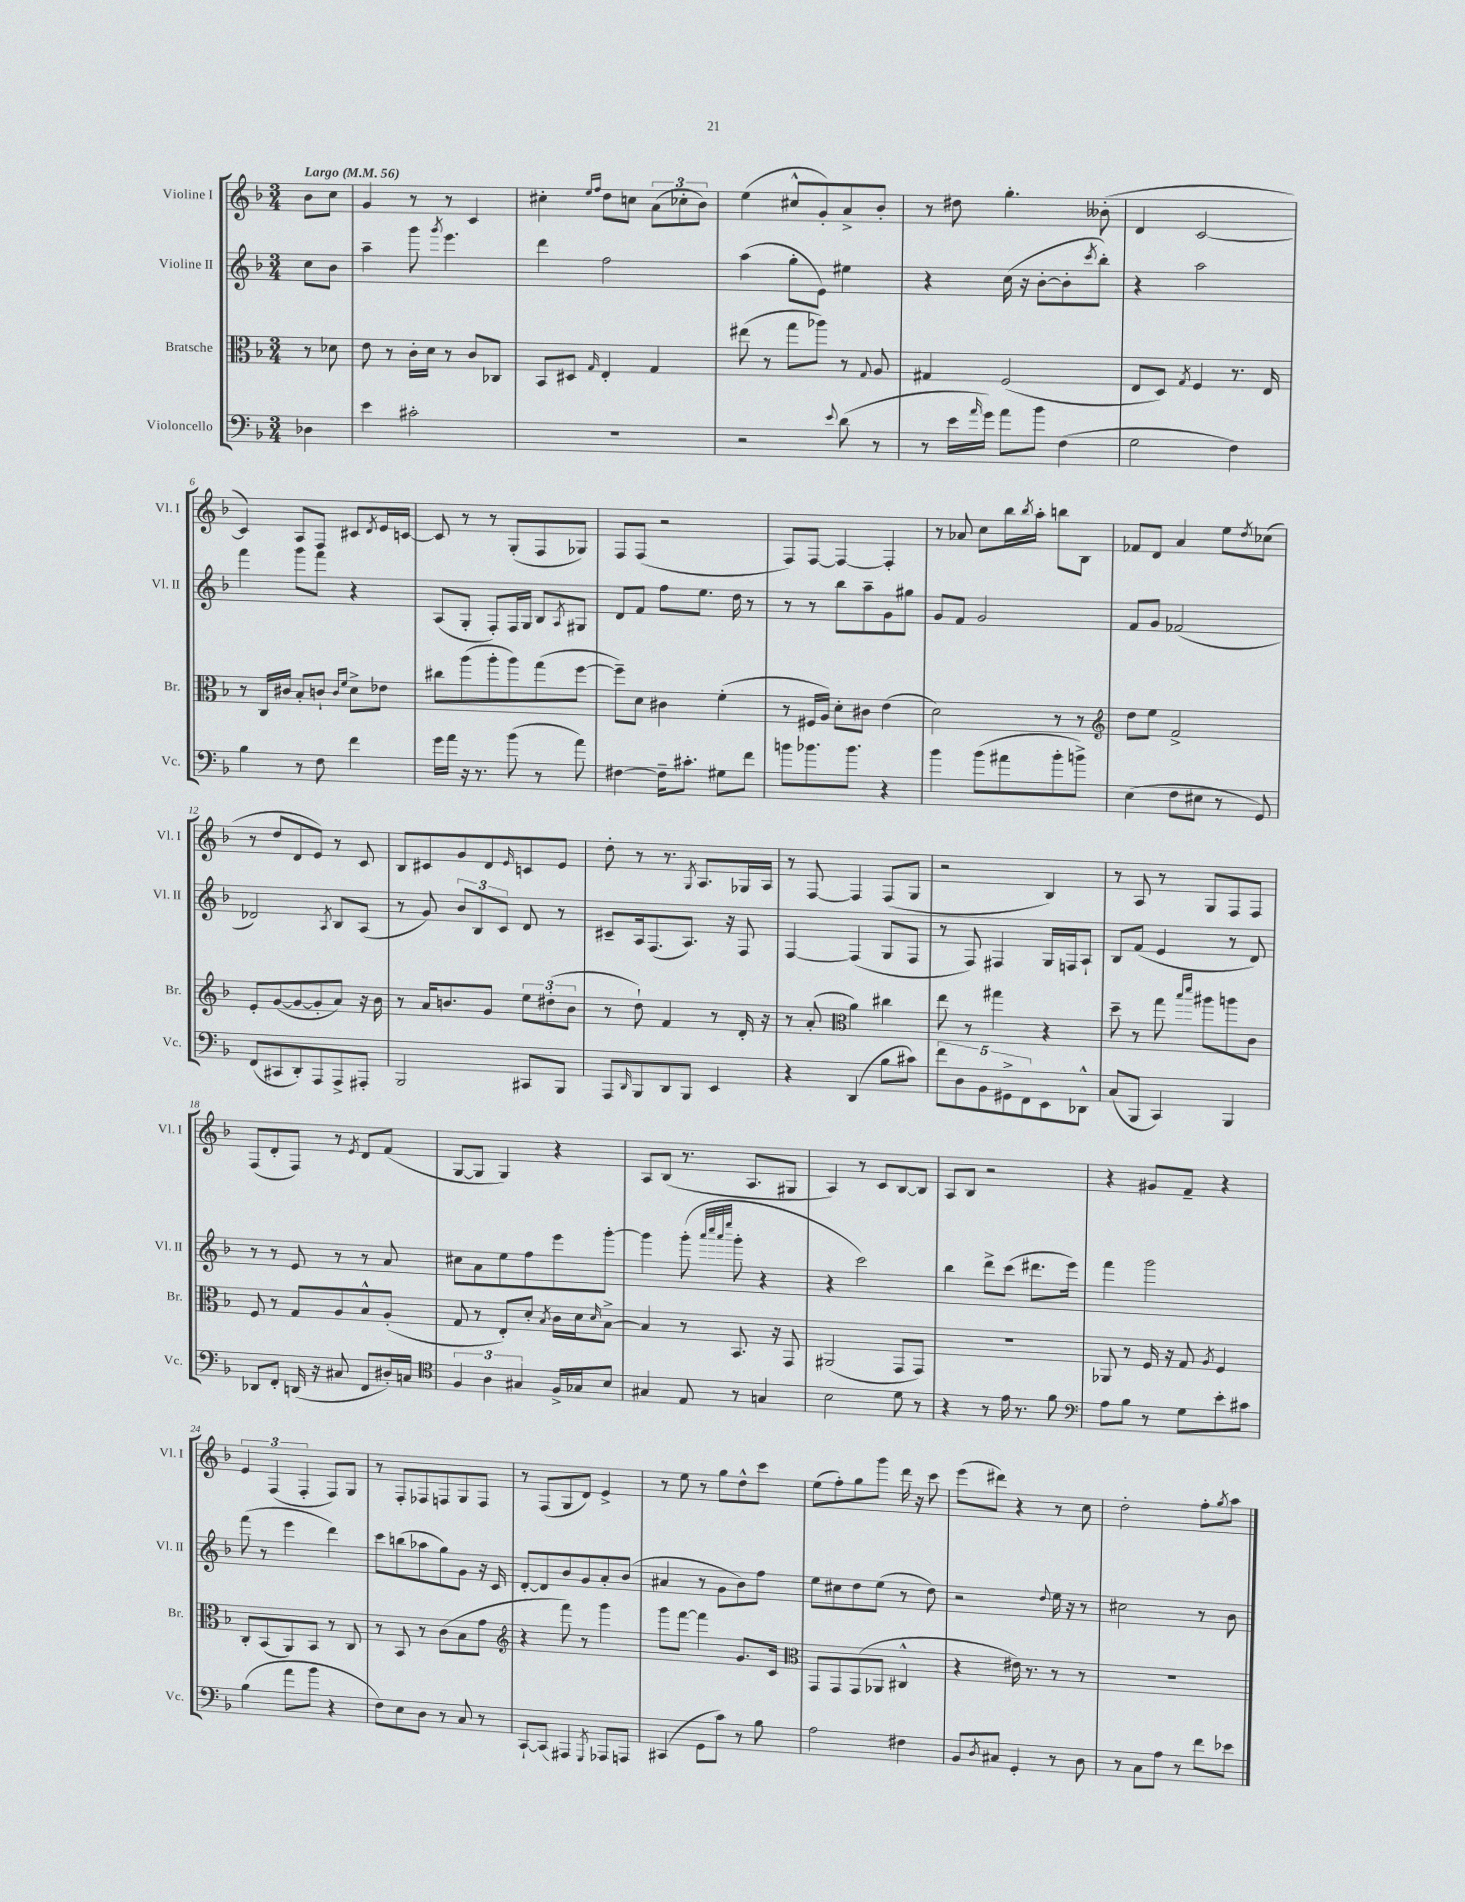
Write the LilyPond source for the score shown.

<<
\new StaffGroup <<
\new Staff = "s0" \with { instrumentName = "Violine I" shortInstrumentName = "Vl. I" } {
    \clef treble \key f \major \numericTimeSignature \time 3/4 \partial 4 \tempo "Largo" 4 = 56
    bes'8 c''8 |
    g'4 r8 r8 c'4 |
    cis''4-. \grace { e''16 f''16 } d''8 c''8 \tuplet 3/2 { a'8( ces''8-. bes'8) } |
    e''4( cis''8-^ g'8-.) a'8-> bes'8-. |
    r8 dis''8 g''4.-. beses'8-.( |
    d'4 c'2~ |
    c'4) a8 f8 cis'8 \acciaccatura { d'8 } e'16 c'16~ |
    c'8 r8 r8 g8-.( f8 ges8) |
    f8 f8( r2 |
    f8) f8~ f4~ f4-. |
    r8 aes'8 c''8 bes''16 \acciaccatura { bes''8 } a''16-. b''8 bes8 |
    fes'8 d'8 a'4 e''8 \acciaccatura { d''8 } ces''8( |
    r8 d''8 d'8 e'8) r8 c'8 |
    bes8 cis'8 g'8 d'8 \grace { e'16 } c'8 e'8 |
    d''8-. r8 r8. \acciaccatura { g8 } a8. ges16 a16 |
    r8 f8~ f4 f8( g8 |
    r2 bes4) |
    r8 a8 r8 g8 f8 f8 |
    f8( d'8-. f8) r8 \acciaccatura { e'8 } d'8 f'8( |
    g8~ g8 g4) r4 |
    a8 bes8( r8. a8. gis8 |
    a4) r8 c'8 bes8~ bes8 |
    a8 bes8 r2 |
    r4 gis'8 f'8-- r4 |
    \tuplet 3/2 { e'4 f4( f4-. } f8) g8 |
    r8 f8-. fes8 f8 g8 f8 |
    r8 f8( g8 d'8) e'4-> |
    r8 e''8 r8 g''8 d''8-^ c'''8 |
    e''8( f''8-.) g''8 g'''8 d'''16 r16 c'''8 |
    e'''8( dis'''8) r4 r8 c''8 |
    d''2-. f''8-. \acciaccatura { g''8 } a''8 \bar "|." |
}
\new Staff = "s1" \with { instrumentName = "Violine II" shortInstrumentName = "Vl. II" } {
    \clef treble \key f \major \numericTimeSignature \time 3/4 \partial 4
    c''8 bes'8 |
    a''4-- g'''8 \acciaccatura { g'''8 } e'''4. |
    d'''4 f''2 |
    a''4( g''8-. e'8) eis''4 |
    r4 c''16( r16 bes'8~-. bes'8-. \acciaccatura { c'''8 } bes''8-.) |
    r4 a''2 |
    f'''4 g'''8 f'''8 r4 |
    a8( g8-. f8-.) f16 g16 bes8 \acciaccatura { a8 } gis8 |
    d'8 f'8 f''8 e''8. d''16 r8 |
    r8 r8 bes''8 a''8-- g'8 gis''8 |
    g'8 f'8 g'2 |
    f'8 g'8 fes'2( |
    des'2) \acciaccatura { a8 } bes8 a8( |
    r8 g'8) \tuplet 3/2 { bes'8 bes8 c'8 } d'8 r8 |
    cis'8-- a16 f8.( a8.) r16 f8 |
    f4~ f4( g8 f8 |
    r8 f8) fis4 g16 f16 a8-! |
    bes8 f'8( e'4 r8 d'8) |
    r8 r8 e'8 r8 r8 a'8 |
    cis''8 a'8 e''8 f''8 e'''8 g'''8~-. |
    g'''4 g'''8-.( \grace { a'''32 c''''32 a'''32 e''''32 } g'''8-. r4 |
    r4 c'''2) |
    bes''4 d'''8-> c'''8( dis'''8. e'''16) |
    f'''4 g'''2 |
    f'''8( r8 e'''4 d'''4) |
    c'''8 b''8( aes''8 g''8) g'8 r16 c'16 |
    d'8~-. d'8 bes'8 g'8 a'8-. bes'8( |
    ais'4 r8 g'8 bes'8) f''8 |
    e''8 cis''8 d''8 e''8( r8 d''8) |
    r2 \appoggiatura { d''8 } e''16 r16 r8 |
    cis''2 r8 bes'8 \bar "|." |
}
\new Staff = "s2" \with { instrumentName = "Bratsche" shortInstrumentName = "Br." } {
    \clef alto \key f \major \numericTimeSignature \time 3/4 \partial 4
    r8 des'8 |
    e'8 r8 c'16-. d'16 r8 c'8 ces8 |
    bes,8 dis8 \grace { g16 } e4-. g4 |
    eis''8( r8 g''8 aes''8) r8 \appoggiatura { g8 } a8 |
    gis4 f2( |
    e8 d8) \acciaccatura { g8 } f4 r8. e16 |
    r8 c16 cis'16 bes8-. c'8-! \grace { c'16 f'16 } d'8-> ees'8 |
    cis''8 a''8( a''8-. a''8) g''8( f''8~ |
    f''8--) d'8 cis'4 f'4-.( |
    r8 fis16 a16) d'8-. cis'8 e'4( |
    d'2) r8 r8 |
    \clef treble d''8 e''8 f'2-> |
    e'8-. g'8~( g'8~ g'8-. a'8) r16 bes'16 |
    r8 a'16 b'8. g'8 \tuplet 3/2 { e''8 dis''8-.( b'8 } |
    r8 d''8-!) f'4 r8 d'16-. r16 |
    r8 a'8-.( \clef alto a'4) cis''4 |
    e''8 r8 gis''4 r4 |
    d''8-- r8 g''8 \grace { bes''16 d'''16 } ais''8 a''8 c'8 |
    f8 r8 g8 a8 bes8-^ a8-.( |
    g8 r8 e8-.) d'8-. \acciaccatura { bes8 } c'16 d'16 \grace { d'16 } bes8~-> |
    bes4 r8 bes,8. r16 g,8 |
    ais,2( g,8 g,8) |
    R2. |
    aes,8 r8 f16 r16 g8 \acciaccatura { a8 } f4 |
    c8-. bes,8( a,8) bes,8 r8 c8 |
    r8 bes,8 r8 c'8( bes8 g'8 |
    \clef treble r4 f'''8) r8 g'''4 |
    g'''8 f'''8~ f'''4 g'8. c'16 |
    \clef alto g,8 g,8 g,8( aes,8 cis4-^ |
    r4 eis'16) r8. r8 r8 |
    R2. \bar "|." |
}
\new Staff = "s3" \with { instrumentName = "Violoncello" shortInstrumentName = "Vc." } {
    \clef bass \key f \major \numericTimeSignature \time 3/4 \partial 4
    des4 |
    e'4 cis'2-. |
    R2. |
    r2 \appoggiatura { e'8 } d'8( r8 |
    r8 e'16 \grace { a'16 } g'16) a'8 bes'8 f4( |
    g2 f4) |
    bes4 r8 f8 f'4 |
    g'16 a'16 r16 r8. bes'8( r8 a'8) |
    fis4~ fis16-- cis'8.-. gis8 f'8 |
    b'8 bes'8. bes'8. r4 |
    bes'4 bes'8( ais'8 bes'8-. b'8->) |
    e4( f8 eis8 r8 g,8) |
    f,8( cis,8 d,8-.) a,,8 a,,8-> ais,,8-. |
    bes,,2 cis,8 bes,,8 |
    a,,8 \grace { d,16 } bes,,8 d,8 bes,,8 e,4 |
    r4 d,4( bes8 cis'8) |
    \tuplet 5/4 { f'8 d8 bes,8 gis,8-> f,8 } e,8 des,8-^ |
    c8( bes,,8 c,4) bes,,4 |
    des,8 f,8-. d,16( r16 cis8 f,8 dis16-.) c16 |
    \clef tenor \tuplet 3/2 { f4 a4 gis4 } f16-> ges16 bes8 |
    gis4 e8 r8 g4 |
    bes2 d'8 r8 |
    r4 r8 e'16 r8. f'8 |
    \clef bass a8 bes8 r8 g8 e'8-. cis'8 |
    bes4( a'8 bes'8 r4 |
    f8) e8 d8 r8 c8 r8 |
    c,8~-! c,8( ais,,4 \acciaccatura { g,,8 } aes,,8) a,,8 |
    cis,4( g,8 c'8) r8 bes8 |
    a2 fis4 |
    bes,8 \acciaccatura { d8 } cis8 g,4-. r8 d8 |
    r8 c8 a8 r8 f'8 ees'8 \bar "|." |
}
>>
>>
